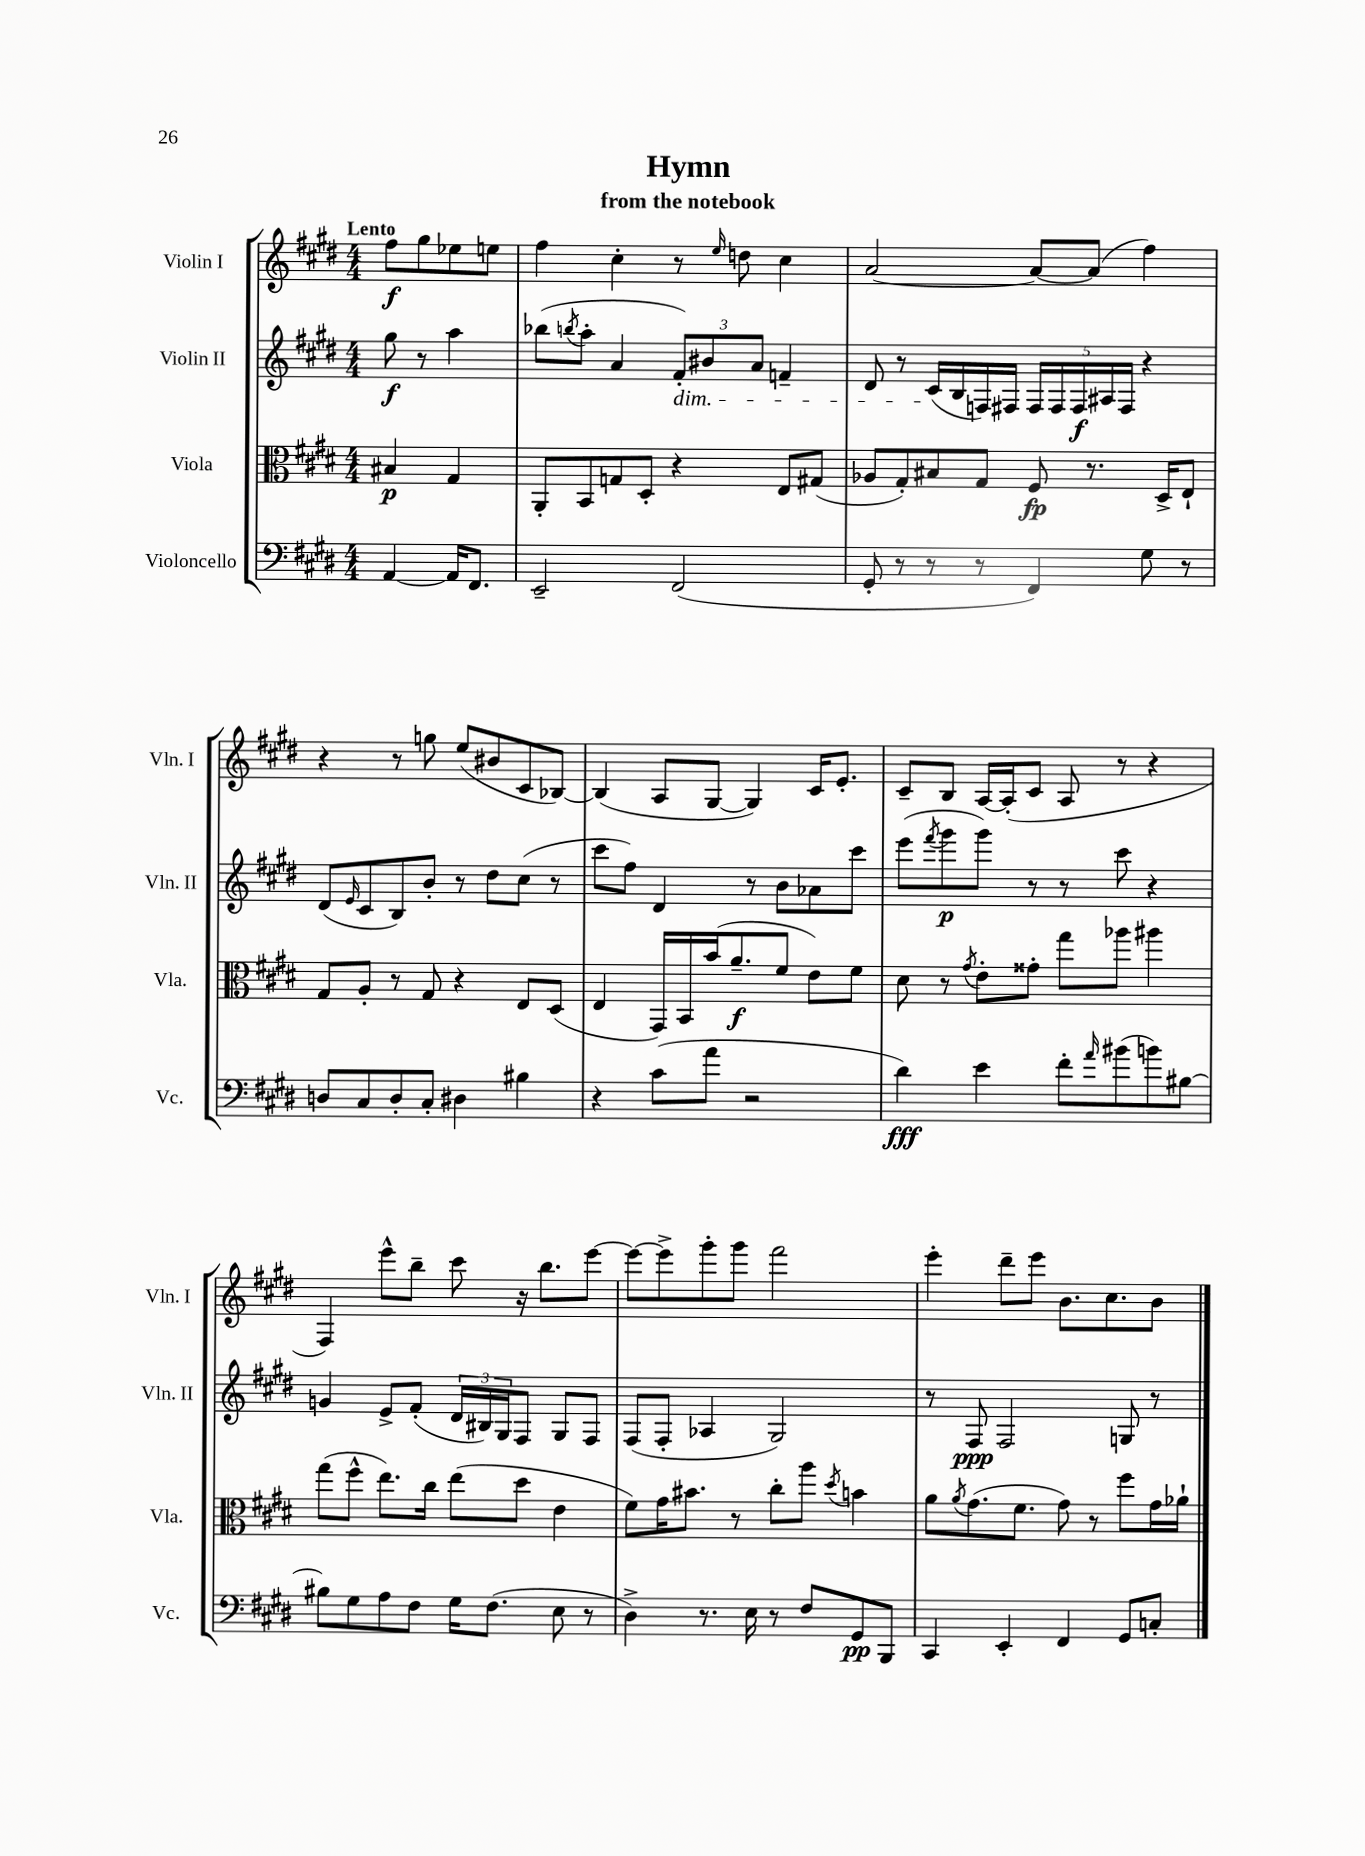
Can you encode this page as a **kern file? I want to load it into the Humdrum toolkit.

**kern	**dynam	**kern	**dynam	**kern	**dynam	**kern	**dynam
*part4	*part4	*part3	*part3	*part2	*part2	*part1	*part1
*staff4	*staff4	*staff3	*staff3	*staff2	*staff2	*staff1	*staff1
*I"Violoncello	*	*I"Viola	*	*I"Violin II	*	*I"Violin I	*
*I'Vc.	*	*I'Vla.	*	*I'Vln. II	*	*I'Vln. I	*
*clefF4	*	*clefC3	*	*clefG2	*	*clefG2	*
*k[f#c#g#d#]	*	*k[f#c#g#d#]	*	*k[f#c#g#d#]	*	*k[f#c#g#d#]	*
*M4/4	*	*M4/4	*	*M4/4	*	*M4/4	*
=	=	=	=	=	=	=	=
!	!	!	!	!	!	!LO:TX:a:B:t=Lento	!
[4AA/	.	4B#X/	p	8gg#\	f	8ff#\L	f
.	.	.	.	8r	.	8gg#\	.
16AA/KL]	.	4G#/	.	4aa\	.	8ee-X\	.
8.FF#/J	.	.	.	.	.	.	.
.	.	.	.	.	.	8een\J	.
=1	=1	=1	=1	=1	=1	=1	=1
2EE~/	.	8AA'/L	.	(8bb-X\L	.	4ff#\	.
.	.	.	.	8qbbn/	.	.	.
.	.	8BB/	.	8aa'\J	.	.	.
.	.	8Gn/	.	4a/	.	4cc#'\	.
.	.	8D#'/J	.	.	.	.	.
!	!	!	!	!LO:TX:b:i:t=dim.	!	!	!
(2FF#/	.	4r	.	12f#'/L)	.	8r	.
.	.	.	.	12b#X/	.	.	.
.	.	.	.	.	.	16qqee/	.
.	.	.	.	.	.	8ddn\	.
.	.	.	.	12a/J	.	.	.
.	.	8E/L	.	4fn~/	.	4cc#\	.
.	.	(8G#X/J	.	.	.	.	.
=2	=2	=2	=2	=2	=2	=2	=2
8GG#'/	.	8A-X/L	.	8d#/	.	[2a/	.
8r	.	8G#'/)	.	8r	.	.	.
8r	.	8B#X/	.	(16c#/LL	.	.	.
.	.	.	.	16B/	.	.	.
8r	.	8G#/J	.	16Fn/)	.	.	.
.	.	.	.	16F#X/JJ	.	.	.
4FF#/)	.	8F#/	fp	20F#/LL	.	8a/L_	.
.	.	.	.	20F#/	.	.	.
.	.	.	.	20F#/	f	.	.
.	.	8.r	.	.	.	(8a/J]	.
.	.	.	.	20A#X/	.	.	.
.	.	.	.	20F#/JJ	.	.	.
8G#\	.	.	.	4r	.	4ff#\)	.
.	.	16D#^/KL	.	.	.	.	.
8r	.	8E`/J	.	.	.	.	.
!!LO:LB:g=z
=3	=3	=3	=3	=3	=3	=3	=3
8Dn/L	.	8G#/L	.	(8d#/L	.	4r	.
.	.	.	.	16qqe/	.	.	.
8C#/	.	8A'/J	.	8c#/	.	.	.
8D'/	.	8r	.	8B/)	.	8r	.
8C#'/J	.	8G#/	.	8b'/J	.	8ggn\	.
4D#X\	.	4r	.	8r	.	(8ee/L	.
.	.	.	.	8dd#\L	.	8b#X/	.
4B#X\	.	8E/L	.	(8cc#\J	.	8c#/	.
.	.	(8D#/J	.	8r	.	[8B-X/J)	.
=4	=4	=4	=4	=4	=4	=4	=4
4r	.	4E/	.	8ccc#\L	.	(4B-/]	.
.	.	.	.	8ff#\J)	.	.	.
(8c#\L	.	16GG#/LL)	.	4d#/	.	8A/L	.
.	.	16BB/	.	.	.	.	.
8a\J	.	(16b/J	.	.	.	[8G#/J	.
.	.	8.a~/	f	.	.	.	.
2r	.	.	.	8r	.	4G#/])	.
.	.	8f#/J	.	8b\L	.	.	.
.	.	8e\L)	.	8a-X\	.	16c#/KL	.
.	.	.	.	.	.	8.e'/J	.
.	.	8f#\J	.	8ccc#\J	.	.	.
=5	=5	=5	=5	=5	=5	=5	=5
4d#\)	fff	8d#\	.	(8eee\L	.	8c#~/L	.
.	.	.	.	8qfff#/	.	.	.
.	.	8r	.	8ggg#\	p	8B/J	.
.	.	8qg#/	.	.	.	.	.
4e\	.	8e'\L	.	8ggg#\J)	.	[16A/LL	.
.	.	.	.	.	.	(16A'/J]	.
.	.	8g##X'\J	.	8r	.	8c#/J	.
8f#'\L	.	8gg#\L	.	8r	.	8A/	.
16qqa/	.	.	.	.	.	.	.
(8b#X\	.	8aa-X\J	.	8ccc#\	.	8r	.
8bn\)	.	4aa#X\	.	4r	.	4r	.
[8B#X\J	.	.	.	.	.	.	.
!!LO:LB:g=z
=6	=6	=6	=6	=6	=6	=6	=6
8B#X\L]	.	(8gg#\L	.	4gn/	.	4F#/)	.
8G#\	.	8ff#^^\J	.	.	.	.	.
8A\	.	8.ee\L)	.	8e^/L	.	8eee^^\L	.
8F#\J	.	.	.	(8f#'/J	.	8bb~\J	.
.	.	16cc#\Jk	.	.	.	.	.
16G#\KL	.	(8ee\L	.	24d#/LL	.	8ccc#\	.
.	.	.	.	24B#X/)	.	.	.
(8.F#\J	.	.	.	.	.	.	.
.	.	.	.	24G#/J	.	.	.
.	.	8dd#\J	.	8F#/J	.	16r	.
.	.	.	.	.	.	8.bb\L	.
8E\	.	4e\	.	8G#/L	.	.	.
8r	.	.	.	8F#/J	.	[8eee\J	.
=7	=7	=7	=7	=7	=7	=7	=7
4D#^\)	.	8f#\L)	.	(8F#/L	.	8eee\L_	.
.	.	16g#\K	.	8F#'/J	.	8eee^\]	.
.	.	8.b#X\J	.	.	.	.	.
8.r	.	.	.	4A-X/	.	8ggg#'\	.
.	.	8r	.	.	.	8ggg#\J	.
16E\	.	.	.	.	.	.	.
8r	.	8cc#'\L	.	2G#/)	.	2fff#\	.
8F#/L	.	8aa\J	.	.	.	.	.
.	.	8qdd#/	.	.	.	.	.
8GG#/	pp	4bn\	.	.	.	.	.
8BBB/J	.	.	.	.	.	.	.
=8	=8	=8	=8	=8	=8	=8	=8
4CC#/	.	8a\L	.	8r	.	4eee'\	.
.	.	8qa/	.	.	.	.	.
.	.	(8.g#\	.	8F#/	ppp	.	.
4EE'/	.	.	.	2F#/	.	8ddd#~\L	.
.	.	8.f#\J	.	.	.	.	.
.	.	.	.	.	.	8eee\J	.
4FF#/	.	8g#\)	.	.	.	8.b\L	.
.	.	8r	.	.	.	.	.
.	.	.	.	.	.	8.cc#\	.
8GG#/L	.	8ff#\L	.	8Gn/	.	.	.
8Cn'/J	.	16g#\L	.	8r	.	8b\J	.
.	.	16a-X`\JJ	.	.	.	.	.
==	==	==	==	==	==	==	==
*-	*-	*-	*-	*-	*-	*-	*-
